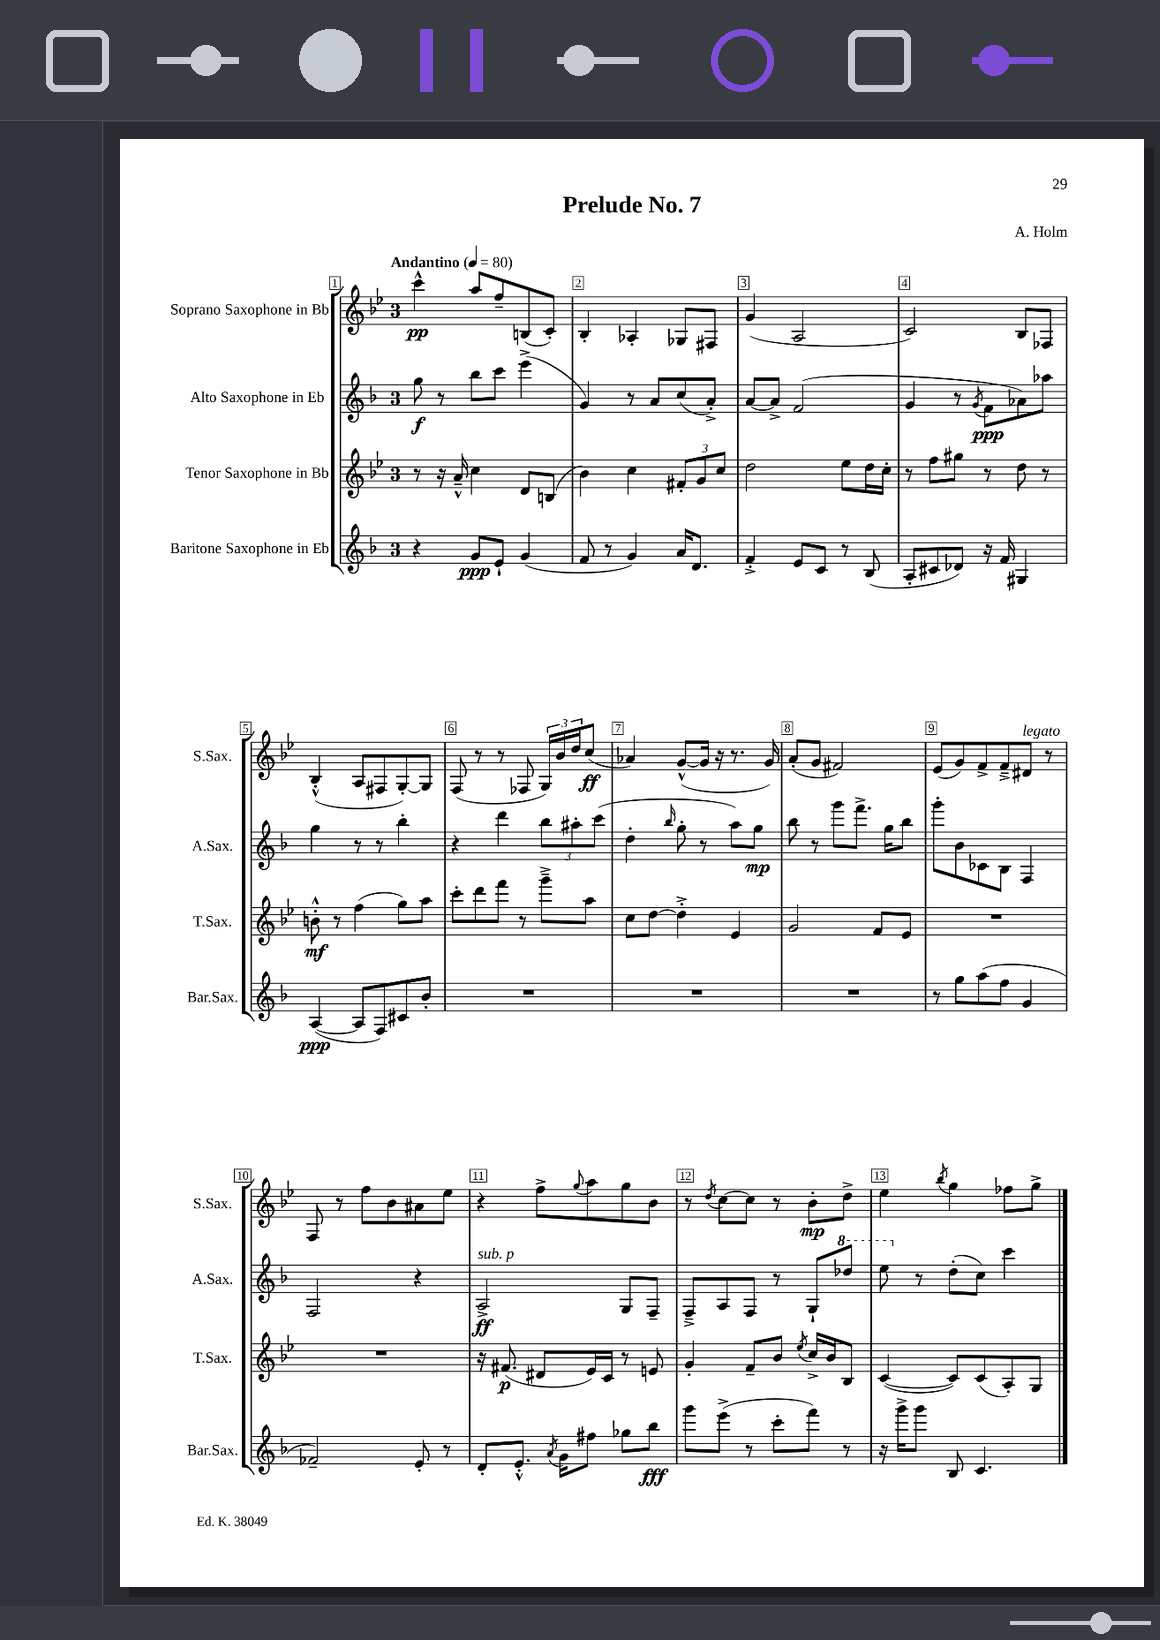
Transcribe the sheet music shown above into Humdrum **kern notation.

**kern	**kern	**kern	**kern
*staff4	*staff3	*staff2	*staff1
*clefG2	*clefG2	*clefG2	*clefG2
*k[b-]	*k[b-e-]	*k[b-]	*k[b-e-]
*M3/4	*M3/4	*M3/4	*M3/4
*MM80	*MM80	*MM80	*MM80
4r	8r	8gg	4ccc^^
.	16r	8r	.
.	16a~^^	.	.
8g	4cc	8bb-	8aa
8e`	.	8ccc	8ff~
(4g	8d	(4eee^	(8B
.	(8B	.	8c')
=	=	=	=
8f	4b-)	4g)	4B-'
8r	.	.	.
4g)	4cc	8r	4A-'
.	.	8a	.
16a	12f#'	(8cc	8G-
8.d	.	.	.
.	12g	.	.
.	.	8a'^)	8F#
.	12cc	.	.
=	=	=	=
4f'^	2dd	[8a	(4g
.	.	8a^]	.
8e	.	(2f	2A
8c	.	.	.
8r	8ee-	.	.
(8B-	16dd	.	.
.	16cc'	.	.
=	=	=	=
8A'	8r	4g	2c)
8c#	8ff	.	.
8d-)	8gg#	8r	.
.	.	8qg	.
16r	8r	8f	.
16f	.	.	.
4G#	8dd	8a-)	8B-
.	8r	8aa-	8F-
=	=	=	=
([4A	8b'^^	4gg	(4B-'^^
.	8r	.	.
8A]	(4ff	8r	8A
8F)	.	8r	8F#
8c#	8gg)	4bb-'	[8G')
8b-'	8aa	.	8G]
=	=	=	=
2.r	8ccc'	4r	(8F
.	8ddd	.	8r
.	8fff	4ddd	8r
.	8r	.	8F-
.	8ggg~^	12bb-	24G)
.	.	.	24b-
.	.	12aa#'	24dd
.	8aa	.	(8cc
.	.	(12ccc	.
=	=	=	=
2.r	8cc	4dd'	4a-)
.	[8dd	.	.
.	.	16qqbb-	.
.	4dd'^]	8gg'	([8g^^
.	.	8r	16g]
.	.	.	16r
.	4e-	8aa)	8.r
.	.	8gg	.
.	.	.	16g)
=	=	=	=
2.r	2g	8bb-	(8a'
.	.	8r	8g
.	.	8ggg	2f#)
.	.	8.fff^	.
.	8f	.	.
.	.	16gg	.
.	8e-	8bb-	.
=	=	=	=
8r	2.r	8ggg'	(8e-
8gg	.	8b-	8g)
(8aa	.	8c-	8f^
8ff	.	8B-	8f~^
4g	.	4F	8d#
.	.	.	8r
=	=	=	=
2f-~)	2.r	2F	8F
.	.	.	8r
.	.	.	8ff
.	.	.	8b-
8e'	.	4r	8a#
8r	.	.	8ee-
=	=	=	=
8d'	16r	2A^	4r
.	(8.f#	.	.
8.e'^^	.	.	.
.	8d#	.	8ff^
8qa	.	.	.
16g	.	.	.
.	.	.	8qqgg
8ff#	16e-)	.	8aa
.	16c	.	.
8gg-	8r	8G	8gg
8bb-	8e	8F~	8b-
=	=	=	=
8ggg	4g'	8F~^	8r
.	.	.	8qdd
(8eee^	.	8A	[8cc
8r	8f~	8F	8cc]
8ccc'	8b-	8r	8r
.	8qee-	.	.
8fff)	16cc^	8G`	8b-'
.	16b-	.	.
8r	8B-	8ddd-	8dd^
=	=	=	=
16r	([4c	8eee	4ee-
16ggg^	.	.	.
8ggg	.	8r	.
.	.	.	8qbb-
8B-	8c])	(8dd'	4gg
4.c	(8c	8cc)	.
.	8A')	4ccc	8ff-
.	8G	.	8gg^
==	==	==	==
*-	*-	*-	*-
